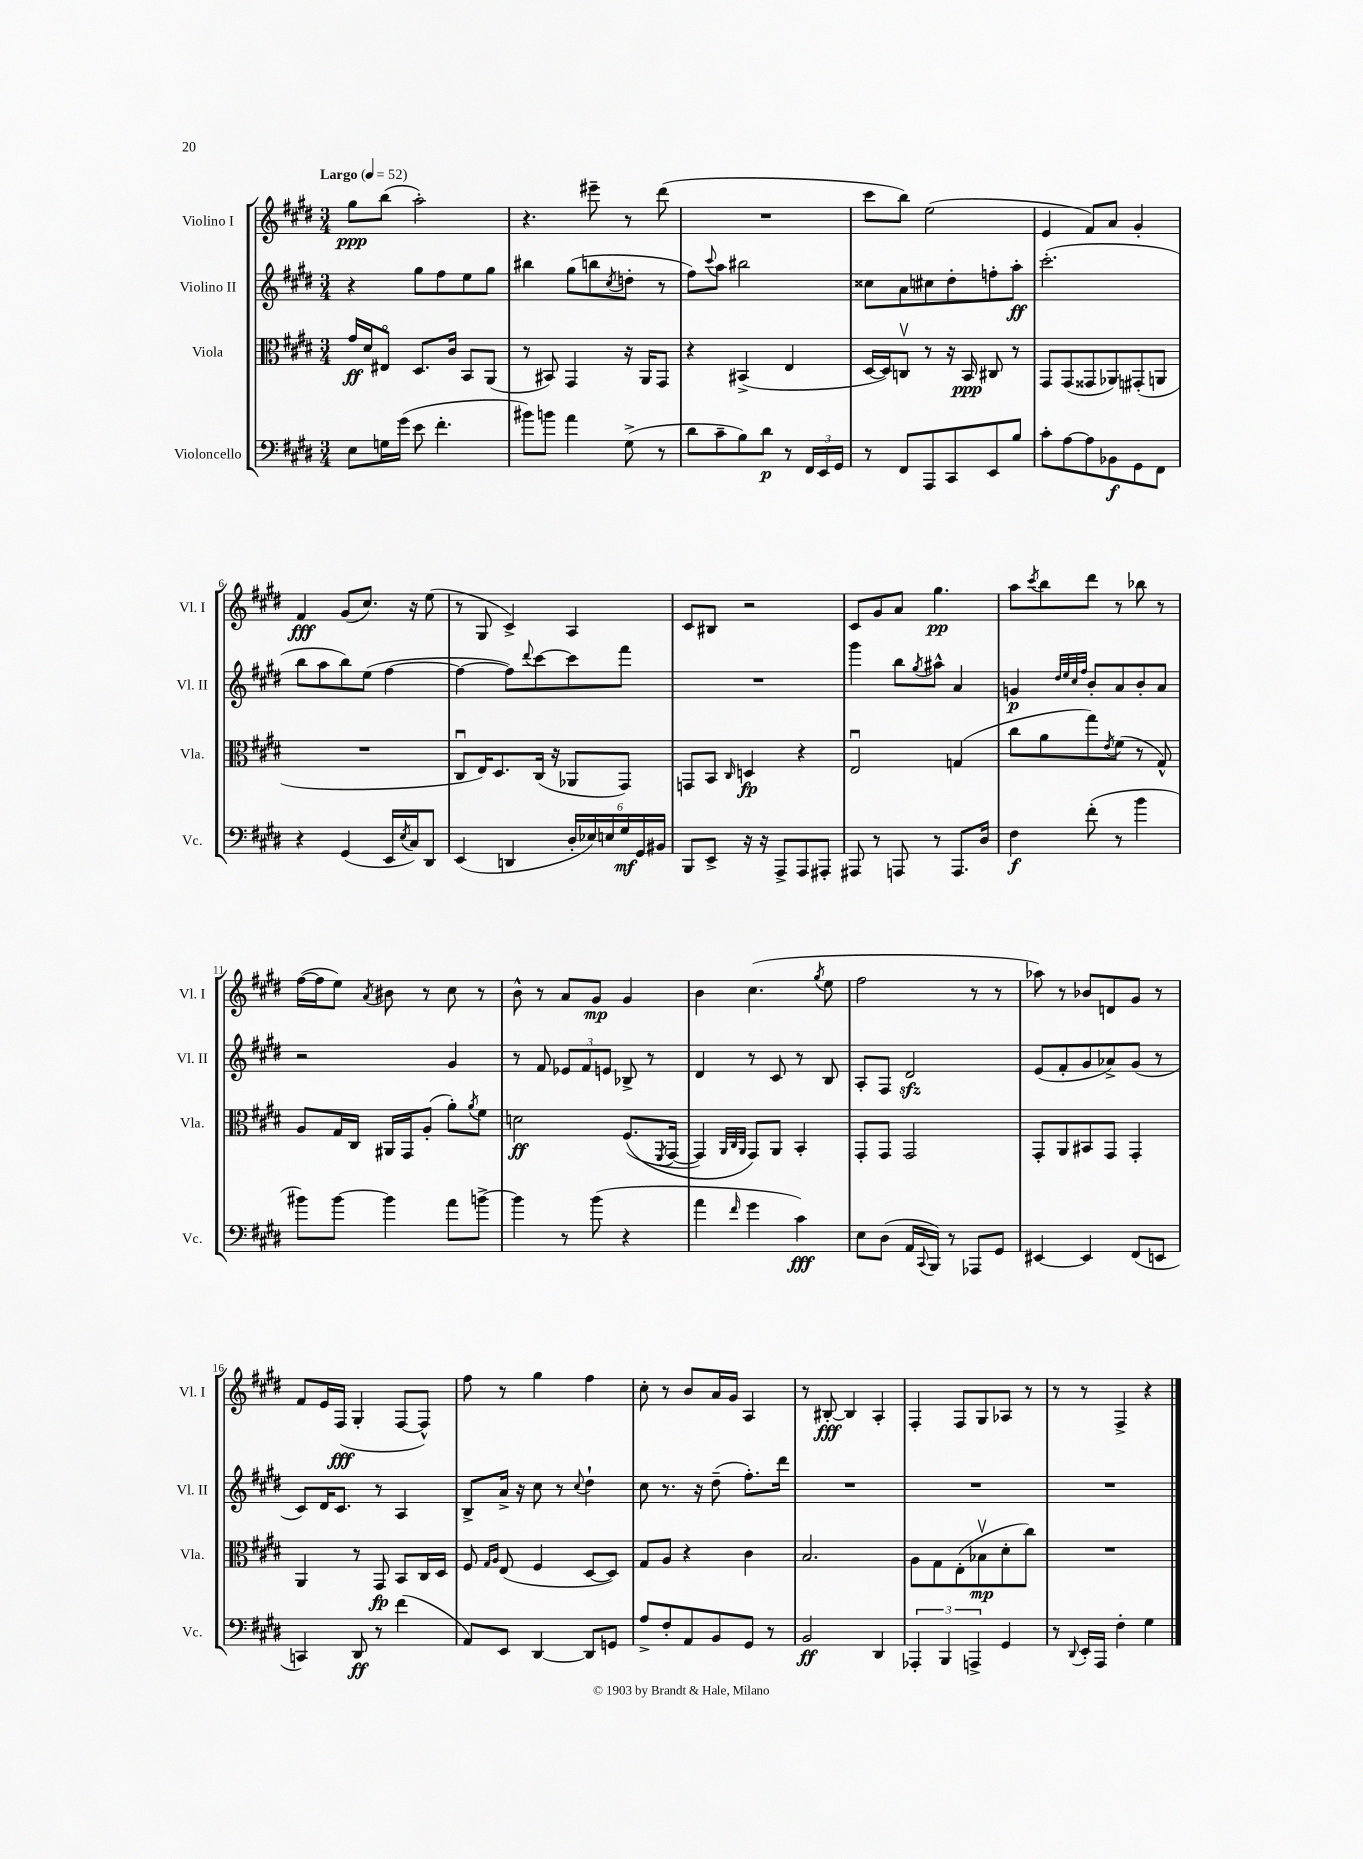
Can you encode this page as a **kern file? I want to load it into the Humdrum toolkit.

**kern	**dynam	**kern	**dynam	**kern	**dynam	**kern	**dynam
*part4	*part4	*part3	*part3	*part2	*part2	*part1	*part1
*staff4	*staff4	*staff3	*staff3	*staff2	*staff2	*staff1	*staff1
*I"Violoncello	*	*I"Viola	*	*I"Violino II	*	*I"Violino I	*
*I'Vc.	*	*I'Vla.	*	*I'Vl. II	*	*I'Vl. I	*
*clefF4	*	*clefC3	*	*clefG2	*	*clefG2	*
*k[f#c#g#d#]	*	*k[f#c#g#d#]	*	*k[f#c#g#d#]	*	*k[f#c#g#d#]	*
*M3/4	*	*M3/4	*	*M3/4	*	*M3/4	*
*MM52	*	*MM52	*	*MM52	*	*MM52	*
=1	=1	=1	=1	=1	=1	=1	=1
!	!	!	!	!	!	!LO:TX:a:B:t=Largo	!
8E\L	.	16g#/LL	ff	4r	.	8gg#\L	ppp
.	.	16d#/J	.	.	.	.	.
16Gn\L	.	8E#X/J	.	.	.	(8bb\J	.
(16g#\JJ	.	.	.	.	.	.	.
8e\	.	8.D#/L	.	8gg#\L	.	2aa'\)	.
4.f#'\	.	.	.	8ff#\	.	.	.
.	.	16c#/Jk	.	.	.	.	.
.	.	8BB/L	.	8ee\	.	.	.
.	.	(8AA/J	.	8gg#\J	.	.	.
=2	=2	=2	=2	=2	=2	=2	=2
8b#X\L)	.	8r	.	4bb#X\	.	4.r	.
8bn\J	.	8BB#X/)	.	.	.	.	.
4a\	.	4GG#/	.	(8gg#\L	.	.	.
.	.	.	.	8bbn\	.	8eee#X~\	.
.	.	.	.	8qcc#/	.	.	.
(8G#^\	.	16r	.	8ddn'\J	.	8r	.
.	.	16AA/KL	.	.	.	.	.
8r	.	8GG#/J	.	8r	.	(8ddd#\	.
=3	=3	=3	=3	=3	=3	=3	=3
8d#\L	.	4r	.	8ff#\L)	.	2.r	.
.	.	.	.	8qqccc#/	.	.	.
8c#~\	.	.	.	8aa\J	.	.	.
8B\)	.	(4BB#X^/	.	2bb#X\	.	.	.
8d#\J	p	.	.	.	.	.	.
8r	.	4E/	.	.	.	.	.
24FF#/LL	.	.	.	.	.	.	.
24EE/	.	.	.	.	.	.	.
24GG#/JJ	.	.	.	.	.	.	.
=4	=4	=4	=4	=4	=4	=4	=4
8r	.	[16D#/LL	.	8cc##X\L	.	8ccc#\L	.
.	.	16D#/J])	.	.	.	.	.
8FF#/L	.	8Cnv/J	.	8a\	.	8bb\J)	.
8AAA/	.	8r	.	8cc#X\	.	(2ee\	.
8CC#/	.	16r	.	8dd#'\	.	.	.
.	.	16BB/	ppp	.	.	.	.
8EE/	.	8C#X/	.	8ffn'\	.	.	.
8B/J	.	8r	.	8aa'\J	ff	.	.
=5	=5	=5	=5	=5	=5	=5	=5
8c#'\L	.	8GG#/L	.	(2.ccc#'\	.	4e/	.
[8A\	.	(8GG#/	.	.	.	.	.
8A\]	.	8GG##X/	.	.	.	8f#/L)	.
8BB-X\	f	8AA-X/)	.	.	.	8a/J	.
8GG#\	.	(8GG#X'/	.	.	.	4g#'/	.
8FF#\J	.	8AAn/J	.	.	.	.	.
!!LO:LB:g=z
=6	=6	=6	=6	=6	=6	=6	=6
4r	.	2.r	.	8bb\L	.	4f#/	fff
.	.	.	.	8aa\	.	.	.
(4GG#/	.	.	.	8bb\)	.	(8g#/L	.
.	.	.	.	(8ee\J	.	8.cc#/J)	.
16EE/LL	.	.	.	[4ff#\	.	.	.
8qE/	.	.	.	.	.	.	.
16C#/J)	.	.	.	.	.	16r	.
8DD#/J	.	.	.	.	.	(8ee\	.
=7	=7	=7	=7	=7	=7	=7	=7
(4EE/	.	8C#u/L	.	4ff#\_	.	8r	.
.	.	16E/K)	.	.	.	8G#/	.
.	.	8.D#/	.	.	.	.	.
4DDn/	.	.	.	8ff#\L])	.	4c#^/)	.
.	.	.	.	8qqddd#/	.	.	.
.	.	(16C#/Jk	.	[8ccc#\	.	.	.
.	.	16r	.	.	.	.	.
24D#'/LL	.	8AA-X/L	.	8ccc#\]	.	4A/	.
24E-X/)	.	.	.	.	.	.	.
24En/	.	.	.	.	.	.	.
24G#/	mf	8GG#/J)	.	8fff#\J	.	.	.
24GG#/	.	.	.	.	.	.	.
24BB#X/JJ	.	.	.	.	.	.	.
=8	=8	=8	=8	=8	=8	=8	=8
8BBB/L	.	8GGn/L	.	2.r	.	8c#/L	.
8EE^/J	.	8BB/J	.	.	.	8B#X/J	.
.	.	16qqC#/	.	.	.	.	.
16r	.	4Dn/	fp	.	.	2r	.
16r	.	.	.	.	.	.	.
8AAA^/L	.	.	.	.	.	.	.
8AAA/	.	4r	.	.	.	.	.
8AAA#X'/J	.	.	.	.	.	.	.
=9	=9	=9	=9	=9	=9	=9	=9
8AAA#X/	.	2Eu/	.	4ggg#\	.	8c#/L	.
8r	.	.	.	.	.	8g#/	.
8AAAn/	.	.	.	8bb\L	.	8a/J	.
.	.	.	.	8qgg#/	.	.	.
8r	.	.	.	8aa#X^^\J	.	4.gg#\	pp
8.AAA/L	.	(4Gn/	.	4a/	.	.	.
16D#/Jk	.	.	.	.	.	.	.
=10	=10	=10	=10	=10	=10	=10	=10
4F#\	f	8cc#\L	.	4gn/	p	8aa\L	.
.	.	.	.	.	.	8qccc#/	.
.	.	8a\	.	.	.	8bb\	.
.	.	.	.	32qqdd#/LLL	.	.	.
.	.	.	.	32qqee/	.	.	.
.	.	.	.	32qqcc#/	.	.	.
.	.	.	.	32qqff#/JJJ	.	.	.
(8f#'\	.	8gg#\)	.	8b'/L	.	8ddd#\J	.
.	.	8qe/	.	.	.	.	.
8r	.	(8f#\J	.	8a/	.	8r	.
4b\	.	8r	.	8b'/	.	8bb-X\	.
.	.	8G#^^/)	.	8a/J	.	8r	.
!!LO:LB:g=z
=11	=11	=11	=11	=11	=11	=11	=11
8b#X\L)	.	8A/L	.	2r	.	([16ff#\LL	.
.	.	.	.	.	.	16ff#\J]	.
[8b#\J	.	16G#/L	.	.	.	8ee\J)	.
.	.	16C#/JJ	.	.	.	.	.
.	.	.	.	.	.	8qa/	.
4b#\]	.	16AA#X/LL	.	.	.	8b#X\	.
.	.	16GG#/J	.	.	.	.	.
.	.	(8A'/J	.	.	.	8r	.
8a\L	.	8a'\L)	.	4g#/	.	8cc#\	.
.	.	8qa/	.	.	.	.	.
[8bn^\J	.	8f#\J	.	.	.	8r	.
=12	=12	=12	=12	=12	=12	=12	=12
4b\]	.	2dn\	ff	8r	.	8b^^\	.
.	.	.	.	8f#/	.	8r	.
8r	.	.	.	12e-X/L	.	8a/L	.
.	.	.	.	12f#/	.	.	.
(8b\	.	.	.	.	.	8g#/J	mp
.	.	.	.	12en/J	.	.	.
4r	.	((8.F#/L	.	8B-X^/	.	4g#/	.
.	.	.	.	8r	.	.	.
.	.	8qFF#/	.	.	.	.	.
.	.	[16GG#/Jk	.	.	.	.	.
=13	=13	=13	=13	=13	=13	=13	=13
4a\	.	4GG#/])	.	4d#/	.	4b\	.
.	.	32qqAA/LLL	.	.	.	.	.
.	.	32qqC#/	.	.	.	.	.
16qqf#/	.	32qqAA/JJJ	.	.	.	.	.
4g#\	.	8GG#/L)	.	8r	.	(4.cc#\	.
.	.	8AA/J	.	8c#/	.	.	.
4c#\)	fff	4BB'/	.	8r	.	.	.
.	.	.	.	.	.	8qgg#/	.
.	.	.	.	8B/	.	8ee\	.
=14	=14	=14	=14	=14	=14	=14	=14
8E\L	.	8GG#'/L	.	8A'/L	.	2ff#\	.
(8D#\J	.	8GG#/J	.	8F#/J	.	.	.
16AA/LL	.	2GG#/	.	2d#zz/	.	.	.
8qqCC#/	.	.	.	.	.	.	.
16BBB/JJ)	.	.	.	.	.	.	.
8r	.	.	.	.	.	.	.
8AAA-X/L	.	.	.	.	.	8r	.
8GG#/J	.	.	.	.	.	8r	.
=15	=15	=15	=15	=15	=15	=15	=15
[4EE#X/	.	8GG#'/L	.	(8e/L	.	8aa-X\)	.
.	.	8AA/	.	8f#'/	.	8r	.
4EE#/]	.	8BB#X/	.	8g#/	.	8b-X/L	.
.	.	8GG#/J	.	8a-X^/)	.	8dn/	.
(8FF#/L	.	4GG#'/	.	(8g#/J	.	8g#/J	.
8EEn/J	.	.	.	8r	.	8r	.
!!LO:LB:g=z
=16	=16	=16	=16	=16	=16	=16	=16
4CCn/)	.	4AA/	.	8c#/L)	.	8f#/L	.
.	.	.	.	16d#/K	.	16e/L	.
.	.	.	.	8.c#/J	.	(16F#/JJ	fff
8DD#/	ff	8r	.	.	.	4G#'/	.
8r	.	8GG#/	fp	8r	.	.	.
(4f#\	.	8BB/L	.	4A/	.	[8F#/L	.
.	.	16C#/L	.	.	.	8F#^^/J])	.
.	.	16D#/JJ	.	.	.	.	.
=17	=17	=17	=17	=17	=17	=17	=17
8AA/L)	.	8F#/	.	8B^/L	.	8ff#\	.
.	.	16qqG#/LL	.	.	.	.	.
.	.	16qqA/JJ	.	.	.	.	.
8EE/J	.	(8E/	.	16a^/Jk	.	8r	.
.	.	.	.	16r	.	.	.
[4DD#/	.	4F#/	.	8cc#\	.	4gg#\	.
.	.	.	.	8r	.	.	.
.	.	.	.	8qqcc#/	.	.	.
8DD#/L]	.	[8D#/L	.	4dd#`\	.	4ff#\	.
8GGn/J	.	8D#/J])	.	.	.	.	.
=18	=18	=18	=18	=18	=18	=18	=18
8A^/L	.	8G#/L	.	8cc#\	.	8cc#'\	.
8F#'/	.	8A/J	.	8.r	.	8r	.
8AA/	.	4r	.	.	.	8b/L	.
.	.	.	.	16r	.	.	.
8BB/	.	.	.	(8dd#~\	.	16a/L	.
.	.	.	.	.	.	16g#/JJ	.
8GG#/J	.	4c#\	.	8.ff#'\L)	.	4A/	.
8r	.	.	.	.	.	.	.
.	.	.	.	16ddd#\Jk	.	.	.
=19	=19	=19	=19	=19	=19	=19	=19
2BB/	ff	2.B/	.	2.r	.	8r	.
.	.	.	.	.	.	[8B#X'/	fff
.	.	.	.	.	.	4B#/]	.
4DD#/	.	.	.	.	.	4A'/	.
=20	=20	=20	=20	=20	=20	=20	=20
6AAA-X'/	.	8A\L	.	2.r	.	4F#'/	.
.	.	8G#\	.	.	.	.	.
6BBB/	.	.	.	.	.	.	.
.	.	(8E'\	.	.	.	8F#/L	.
6AAAn^/	.	.	.	.	.	.	.
.	.	8B-Xv\	mp	.	.	8G#/	.
4GG#/	.	8d#'\	.	.	.	8A-X/J	.
.	.	8cc#\J)	.	.	.	8r	.
=21	=21	=21	=21	=21	=21	=21	=21
8r	.	2.r	.	2.r	.	8r	.
8qqDD#/	.	.	.	.	.	.	.
16EE'/LL	.	.	.	.	.	8r	.
16AAA/JJ	.	.	.	.	.	.	.
4F#'\	.	.	.	.	.	4F#^/	.
4G#\	.	.	.	.	.	4r	.
==	==	==	==	==	==	==	==
*-	*-	*-	*-	*-	*-	*-	*-
